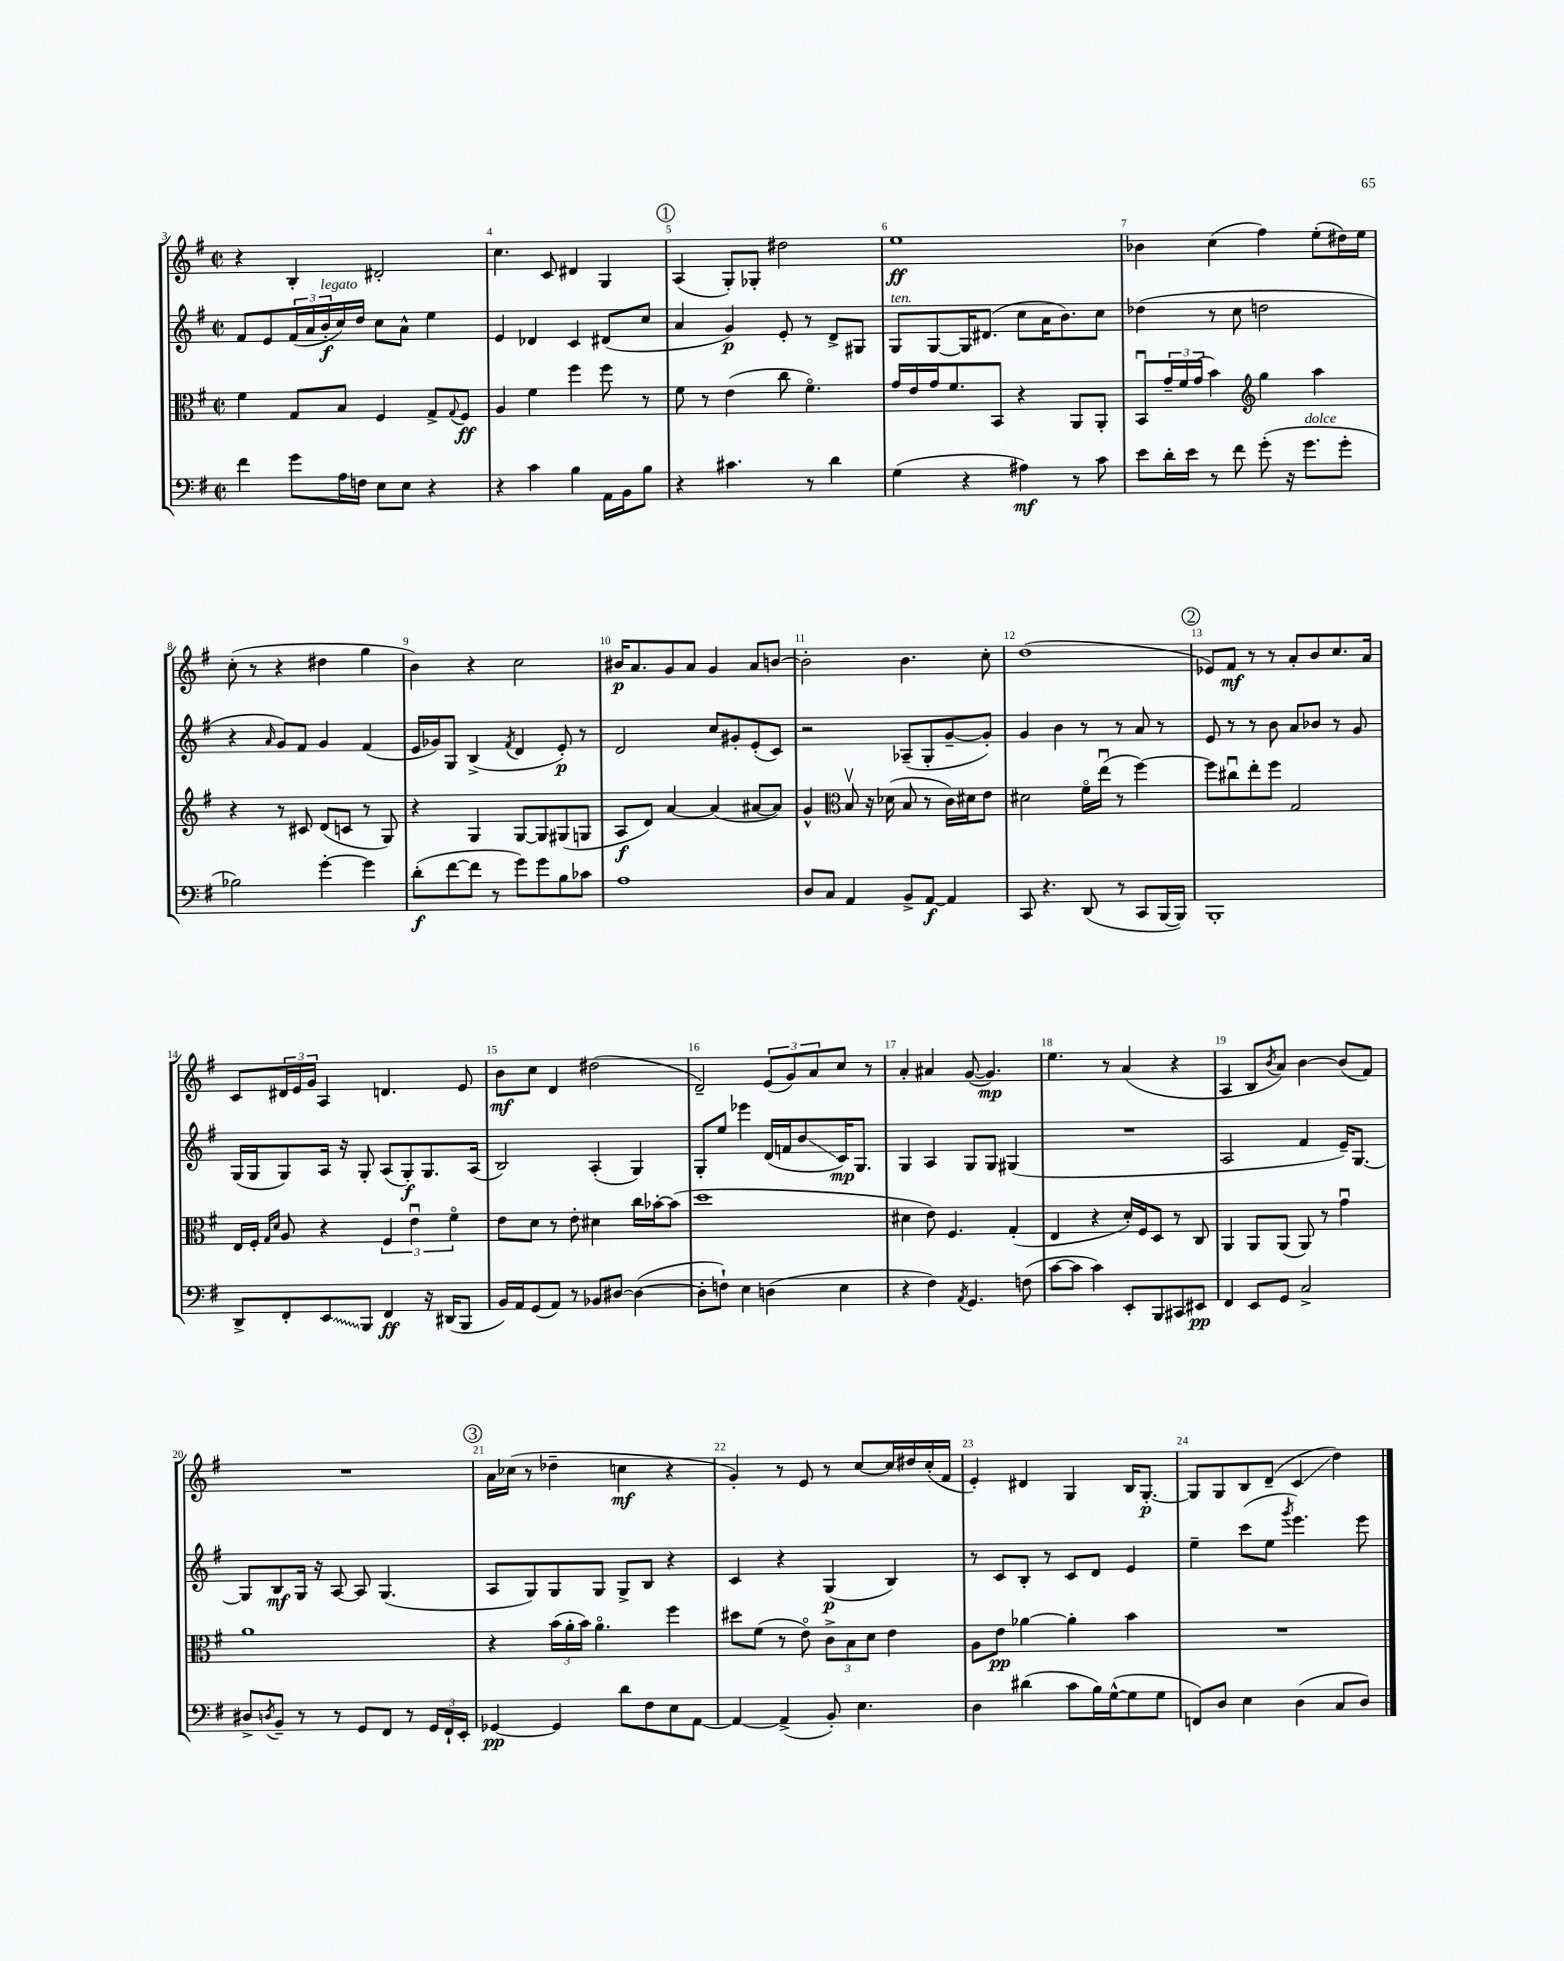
<<
\new StaffGroup <<
\new Staff = "s0" {
    \clef treble \key g \major \defaultTimeSignature \time 2/2
    r4 b4-. dis'2-. |
    c''4. c'8 dis'4 g4 |
    \mark \markup { \circle "1" } a4( g8-.) ges8-. dis''2 |
    e''1\ff |
    bes'4 c''4( fis''4) e''8-.( dis''16) e''16 |
    c''8-.( r8 r4 dis''4 g''4 |
    b'4) r4 c''2 |
    bis'16\p a'8. g'8 a'8 g'4 a'8 b'8~ |
    b'2-. b'4. c''8-. |
    d''1( |
    \mark \markup { \circle "2" } ees'8) fis'8\mf r8 r8 a'8-. b'8 c''8. a'16 |
    c'8 \tuplet 3/2 { dis'16 e'16 g'16 } a4 d'4. e'8 |
    b'8\mf c''8 d'4 dis''2( |
    d'2--) \tuplet 3/2 { e'8( g'8) a'8 } c''8 r8 |
    a'4-. ais'4 g'8~( g'4.\mp) |
    e''4. r8 a'4( r4 |
    a4 b8 \acciaccatura { b'8 } a'8) b'4~ b'8( fis'8) |
    R1 |
    \mark \markup { \circle "3" } a'16 ces''16( r8 des''4-- c''4\mf r4 |
    g'4-.) r8 e'8 r8 c''8~ c''16 dis''16 c''16-.( fis'16 |
    e'4-.) dis'4 g4 b16 g8.~-.\p |
    g8 g8 b8 d'8--( c'4\glissando d''4) \bar "|." |
}
\new Staff = "s1" {
    \clef treble \key g \major \defaultTimeSignature \time 2/2
    fis'8 e'8 \tuplet 3/2 { fis'16( a'16 b'16-.\f^\markup { \italic "legato" } } c''16) d''16 c''8 a'8-^ e''4 |
    e'4 des'4 c'4 dis'8( c''8 |
    \mark \markup { \circle "1" } a'4 g'4\p) e'8-. r8 d'8-> gis8 |
    g8^\markup { \italic "ten." } g8~ g16 dis'8.( c''8 a'16 b'8.) c''8 |
    des''4( r8 c''8 d''2 |
    r4 \grace { a'16 } g'8) fis'8 g'4 fis'4( |
    e'16 ges'16) g8 b4->( \acciaccatura { fis'8 } d'4 e'8-.\p) r8 |
    d'2 c''8 gis'8-. e'8-.( c'8) |
    r2 aes8--( g8-. g'8~-- g'8-.) |
    g'4 b'4 r8 r8 a'8 r8 |
    \mark \markup { \circle "2" } e'8 r8 r8 b'8 a'8 bes'8 r8 g'8 |
    g16( g16 g8) a16 r16 g8-. a8( g8-.\f) g8. a16( |
    b2) a4-.( g4) |
    g8-. e''8 ees'''4 d'16( f'16 b'8\glissando c'16\mp) g8. |
    g4 a4 g8 g8 gis4( |
    R1 |
    a2 fis'4 e'16--) g8.~ |
    g8 b8\mf g16 r16 a8~ a8 g4.( |
    \mark \markup { \circle "3" } a8 g8) g8 g8 g8-> b8 r4 |
    c'4 r4 g4\p( b4) |
    r8 c'8 b8-. r8 c'8 d'8 e'4 |
    e''4-- c'''8( e''8 \acciaccatura { g'''8 } e'''4.) e'''8 \bar "|." |
}
\new Staff = "s2" {
    \clef alto \key g \major \defaultTimeSignature \time 2/2
    fis'4 g8 b8 fis4 g8-> \appoggiatura { g8 } fis8\ff |
    a4 fis'4 fis''4 fis''8 r8 |
    \mark \markup { \circle "1" } fis'8 r8 e'4( c''8 fis'4.\flageolet) |
    g'16 e'16 g'16 fis'8. b,8 r4 a,8 a,8-. |
    b,8\downbow \tuplet 3/2 { g'16-- fis'16 g'16( } b'4) \clef treble g''4 a''4 |
    r4 r8 cis'8 d'8( c'8 r8 g8) |
    r4 g4 g8~ g8 gis8( g8 |
    a8\f d'8) a'4~ a'4( ais'8~ ais'8) |
    g'4-^ \clef alto b8\upbow r16 des'16( b8 r8 c'16) dis'16 e'8 |
    dis'2 fis'16\flageolet e''16\downbow( r8 fis''4~) |
    \mark \markup { \circle "2" } fis''8 cis''8\downbow e''8-. fis''8 g2 |
    e16 fis16-. \grace { g16 d'16 } a8 r4 \tuplet 3/2 { fis4 e'4\downbow fis'4\flageolet } |
    e'8 d'8 r8 e'8-. dis'4 c''16 bes'16~-. bes'8( |
    d''1 |
    dis'4 e'8) fis4. g4-.( |
    e4 r4 d'16-.) fis16 d8 r8 c8 |
    a,4 a,8 a,8( a,8) r8 g'4\downbow |
    a'1 |
    \mark \markup { \circle "3" } r4 \tuplet 3/2 { b'16( a'16-. b'16) } a'4.\flageolet fis''4 |
    dis''8 fis'8( r8 e'8\flageolet) \tuplet 3/2 { c'8-> b8 d'8 } e'4 |
    a8 e'8\pp aes'4~ aes'4-. b'4 |
    R1 \bar "|." |
}
\new Staff = "s3" {
    \clef bass \key g \major \defaultTimeSignature \time 2/2
    fis'4 g'8 a16 f16 e8 e8 r4 |
    r4 c'4 b4 a,16 b,16 b8 |
    \mark \markup { \circle "1" } r4 cis'4. r8 d'4 |
    g4( r4 ais4\mf) r8 c'8 |
    e'8 d'16-. e'16 r8 fis'8 g'8-.( r16 g'8.^\markup { \italic "dolce" } g'8-. |
    bes2) g'4~-. g'4 |
    d'8-.\f( fis'8~ fis'8 r8 g'8) g'8 b8 ces'8 |
    a1 |
    d8 c8 a,4 b,8-> a,8~\f a,4 |
    c,8 r4. d,8( r8 c,8 b,,16~ b,,16) |
    \mark \markup { \circle "2" } b,,1-. |
    d,8-> fis,8-. \once \override Glissando.style = #'zigzag e,8\glissando b,,8 fis,4\ff r16 dis,16( b,,8 |
    b,16) a,16 g,8( a,8) r8 bes,8 dis8~ dis4~( |
    dis8-. f8-!) e4 d4( e4 |
    r4 fis4) \acciaccatura { a,8 } g,4. f8( |
    c'8~ c'8 c'4) e,8-. b,,8 cis,8 eis,8\pp |
    fis,4 e,8 g,8 c2-> |
    dis8-> \acciaccatura { d8 } b,8-- r8 r8 g,8 fis,8 r8 \tuplet 3/2 { g,16 fis,16-! e,16-. } |
    \mark \markup { \circle "3" } ges,4~\pp ges,4 d'8 fis8 e8 a,8~ |
    a,4~ a,4->( b,8-.) e4. |
    d4 dis'4( c'8 b16) g16~-^( g8 g8 |
    f,8) d8 e4 d4( c8 d8) \bar "|." |
}
>>
>>
\layout { \context { \Score currentBarNumber = #3 \override BarNumber.break-visibility = ##(#f #t #t) barNumberVisibility = #all-bar-numbers-visible } }
